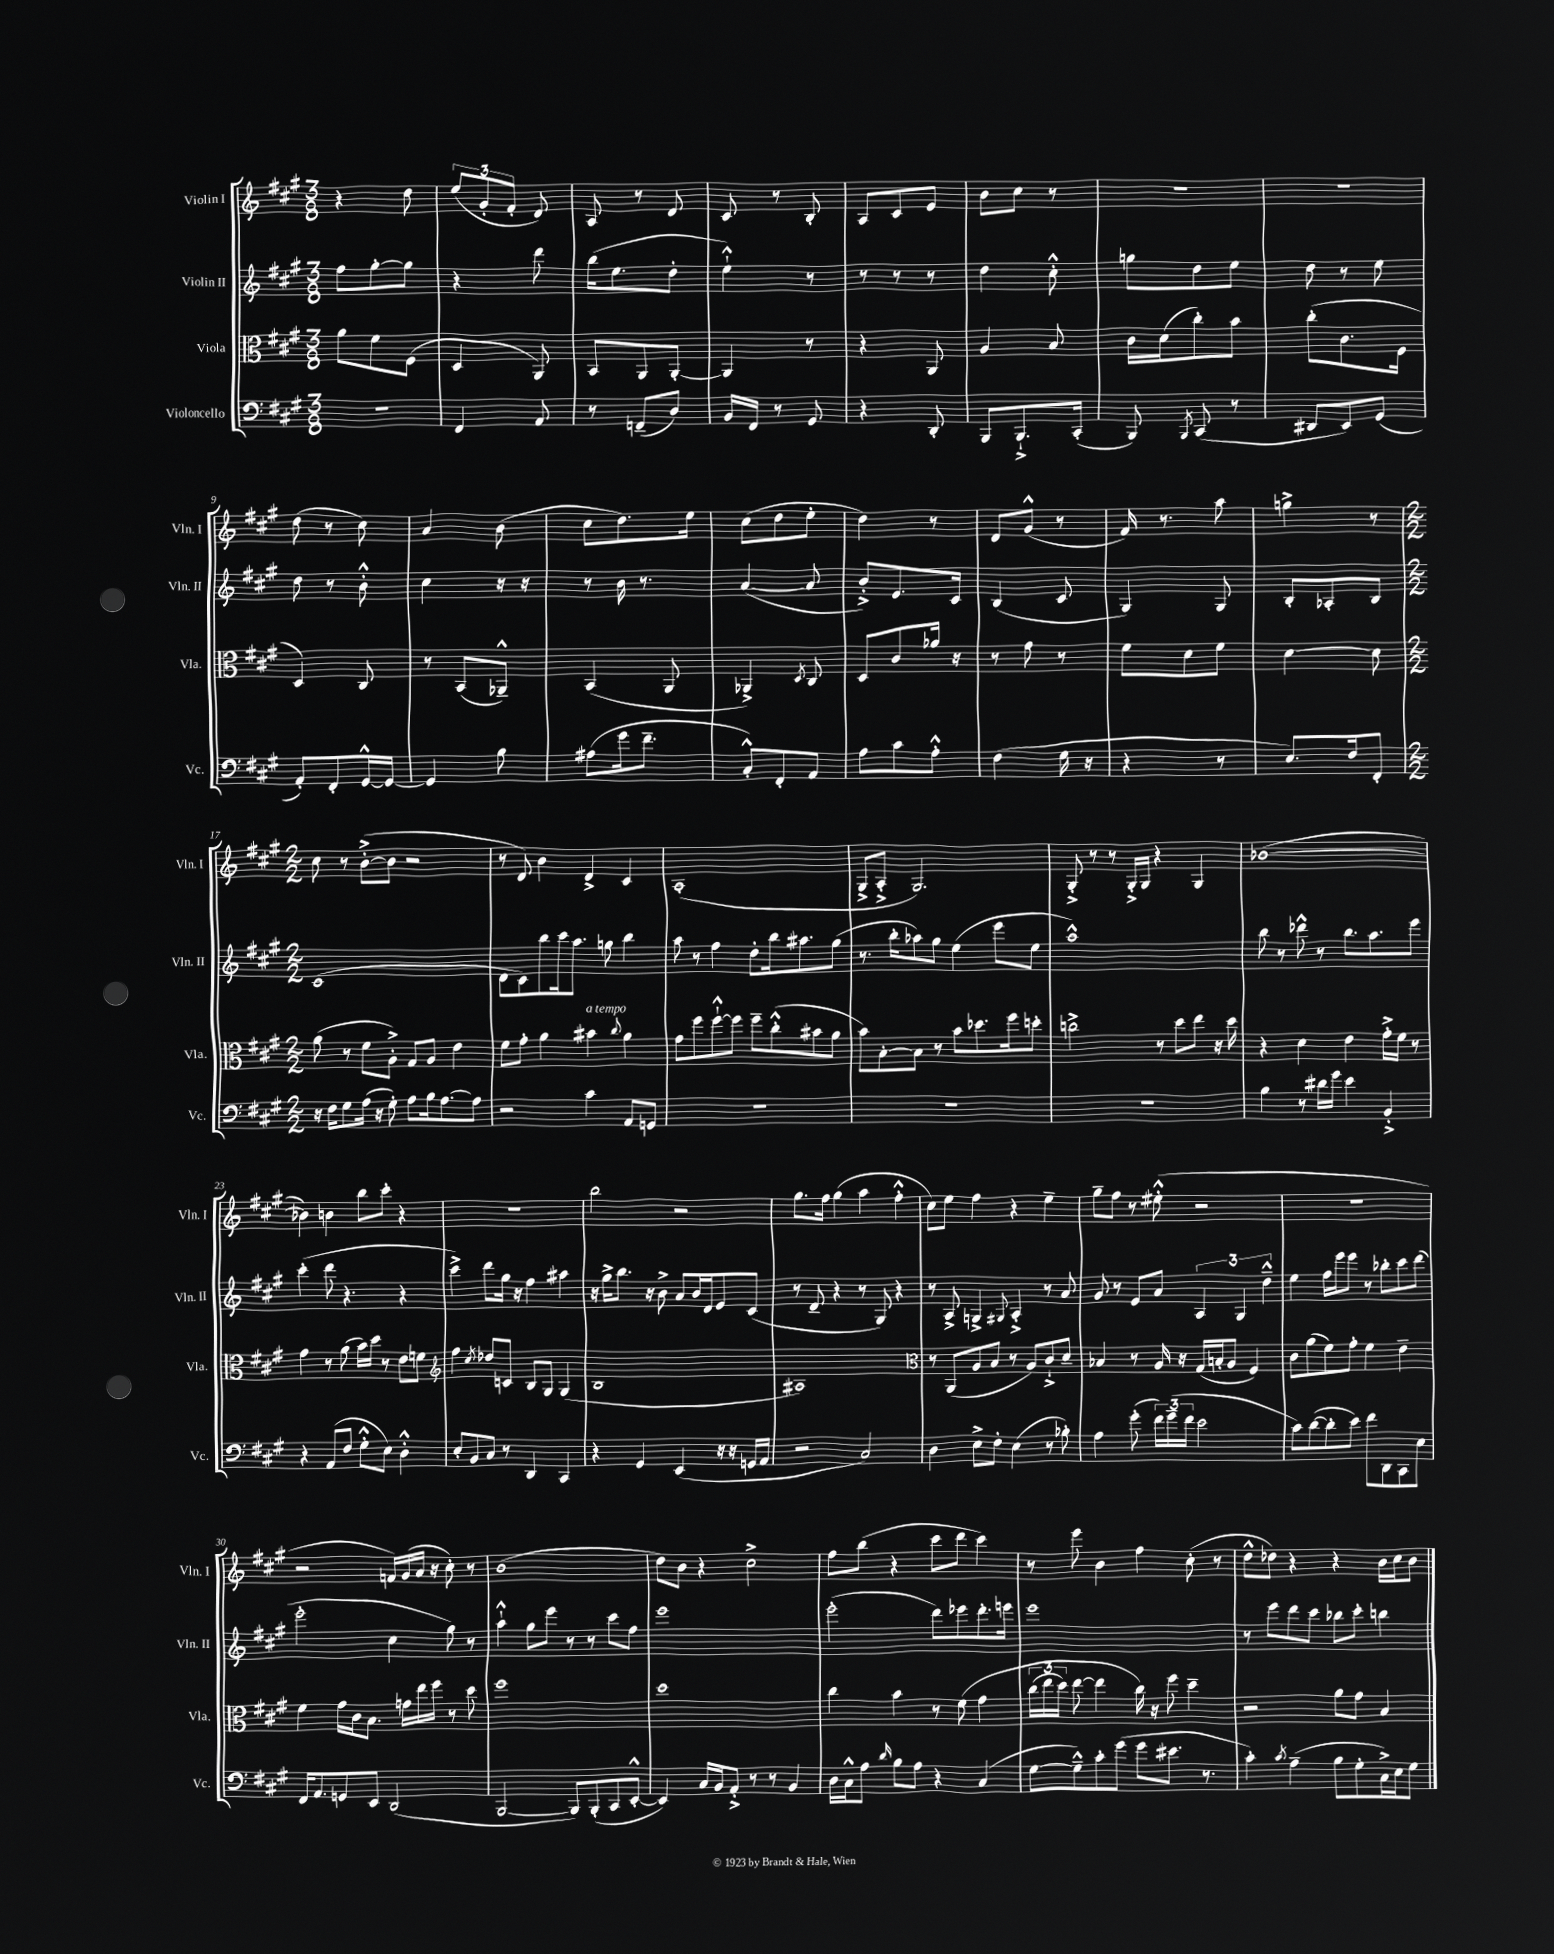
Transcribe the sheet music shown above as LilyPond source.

<<
\new StaffGroup <<
\new Staff = "s0" \with { instrumentName = "Violin I" shortInstrumentName = "Vln. I" } {
    \clef treble \key a \major \numericTimeSignature \time 3/8
    \autoBeamOff r4 d''8 |
    \tuplet 3/2 { e''8[( gis'8-. fis'8]-. } d'8) |
    a8 r8 d'8 |
    cis'8 r8 b8-. |
    a8[ cis'8 e'8] |
    b'8[ cis''8] r8 |
    R4. |
    R4. |
    d''8( r8 cis''8) |
    a'4 b'8( |
    cis''8[ d''8.) e''16] |
    cis''8[( d''8 e''8]-. |
    d''4) r8 |
    d'8[ gis'8]-^( r8 |
    fis'16) r8. a''8 |
    g''4-> r8 |
    \numericTimeSignature \time 2/2 cis''8 r8 b'8[~-.->( b'8] r2 |
    r8 d'8) b'4 d'4-> cis'4 |
    a1-.( |
    gis8[-> a8]-.-> gis2.) |
    gis8-.-> r8 r8 gis16[-.-> gis16] r4 gis4 |
    bes'1~( |
    bes'4) b'4 b''8[ cis'''8]-. r4 |
    r1 |
    b''2 r2 |
    gis''8.[ fis''16] gis''4( a''4 fis''4-.-^ |
    cis''8[) e''8] fis''4 r4 e''4-- |
    gis''8[-- fis''8] r8 eis''8-.-^( r2 |
    R1 |
    r2 f'16[) gis'16( a'16] r16 cis''8-.) r8 |
    b'1( |
    d''8[) b'8] r4 cis''2-> |
    fis''8[ b''8]( r4 cis'''8[ d'''8] cis'''4) |
    r8 e'''8 b'4 fis''4 cis''8-.( r8 |
    d''8[-^ des''8]) r4 r4 b'16[ cis''16 b'8] \bar "|." |
}
\new Staff = "s1" \with { instrumentName = "Violin II" shortInstrumentName = "Vln. II" } {
    \clef treble \key a \major \numericTimeSignature \time 3/8
    \autoBeamOff fis''8[ gis''8~-. gis''8] |
    r4 d'''8 |
    b''16[( e''8. d''8]-. |
    e''4-!-^) r8 |
    r8 r8 r8 |
    d''4 cis''8-.-^ |
    g''8[ d''8 e''8] |
    d''8 r8 e''8 |
    d''8 r8 b'8-.-^ |
    cis''4 r16 r16 |
    r8 b'16 r8. |
    a'4~( a'8 |
    b'8[-.->) e'8. cis'16] |
    b4( cis'8 |
    gis4) gis8 |
    b8[-. aes8-. b8] |
    \numericTimeSignature \time 2/2 cis'1( |
    d'8[ cis'8) b''8 cis'''16 a''8.] g''8 b''4 |
    a''8 r8 fis''4 d''8[-. b''16 ais''8. gis''8]( |
    r8. b''16[-. aes''8) gis''8] e''4( e'''8[ e''8] |
    a''1-^) |
    b''8 r8 des'''8-^ r8 b''8.[ a''8. e'''8] |
    cis'''4-.( d'''8 r4. r4 |
    cis'''4->) d'''8[ gis''16] r16 fis''4 ais''4 |
    r16 gis''16[-> b''8.] r16 b'8-> a'8[ b'16 d'16 e'8 cis'8]( |
    r8 d'8-- r4 r8 gis8) r4 |
    r8 a8-> g4-> \appoggiatura { gis8 } a4-.-> r8 a'8 |
    gis'8 r8 e'8[ a'8] \tuplet 3/2 { a4 gis4 d''4---^ } |
    e''4 fis''16[ e'''16 e'''8] r8 bes''8[-. cis'''8 d'''8]( |
    e'''2-. cis''4 gis''8) r8 |
    a''4-!-^ gis''8[ e'''8] r8 r8 cis'''8[ fis''8] |
    e'''1 |
    e'''2-.( d'''8[) ees'''8 d'''8.-. e'''16] |
    e'''1 |
    r8 e'''8[ d'''8 cis'''8] bes''8[ cis'''8]-. b''4 \bar "|." |
}
\new Staff = "s2" \with { instrumentName = "Viola" shortInstrumentName = "Vla." } {
    \clef alto \key a \major \numericTimeSignature \time 3/8
    \autoBeamOff a'8[ fis'8 fis8]( |
    d4 a,8) |
    b,8[ a,8 a,8]~-. |
    a,4 r8 |
    r4 a,8 |
    a4 b8 |
    cis'16[ d'16( cis''8-.) b'8] |
    cis''8[-.( cis'8. fis16] |
    d4) cis8 |
    r8 b,8[( aes,8]---^) |
    b,4( a,8 |
    aes,4->) \acciaccatura { d8 } cis8 |
    d8[ cis'8 aes'16] r16 |
    r8 gis'8 r8 |
    fis'8[ d'8 fis'8] |
    d'4~ d'8 |
    \numericTimeSignature \time 2/2 a'8( r8 fis'8[ a8]-.->) gis8[ a8] e'4 |
    fis'8[ gis'8]-. a'4 bis'4^\markup { \italic "a tempo" } \appoggiatura { cis''8 } a'4 |
    gis'8[ fis''8 fis''8~-!-^ fis''8] fis''8[-- cis''8-.-^( bis'8 a'8] |
    b'8[) b8~-. b8] r8 b'8[ des''8. fis''16 d''8]-. |
    c''2-> r8 d''8[ e''8] r16 d''16 |
    r4 d'4 e'4 gis'16[-.-> fis'16] r8 |
    gis'4 r8 a'8( b'16[) d''16] r8 e'8[ f'8] |
    \clef treble fis''4 \acciaccatura { cis''8 } des''8[ c'8] b8[ gis8] gis4( |
    b1 |
    ais1) |
    \clef alto r8 a,8[( a8 b8] r8 a8[) cis'8-!-> d'8]-- |
    bes4 r8 a16 r16 gis16[( b16-. a8] fis4) |
    cis'8[ a'8( fis'8) gis'8]-. fis'4 e'4-- |
    fis'4 gis'16[ cis'16 b8.] g'16[ e''16 fis''16] r8 d''8 |
    fis''1 |
    d''1 |
    cis''4 b'4 r8 fis'8\( gis'4 |
    \tuplet 3/2 { cis''16[( e''16 d''16]) } e''8~ e''4 cis''16\) r16 fis''8 d''4-- |
    r2 a'8[ gis'8] b4 \bar "|." |
}
\new Staff = "s3" \with { instrumentName = "Violoncello" shortInstrumentName = "Vc." } {
    \clef bass \key a \major \numericTimeSignature \time 3/8
    \autoBeamOff R4. |
    fis,4 a,8 |
    r8 f,8[--( d8]) |
    b,16[ fis,16] r8 gis,8 |
    r4 d,8-. |
    b,,8[ b,,8.-!-> cis,16]-.( |
    b,,8) \acciaccatura { b,,8 } cis,8( r8 |
    dis,8[ e,8) gis,8]( |
    a,8[-.) fis,8-. gis,16~-^ gis,16]~ |
    gis,4 b8 |
    ais8[( gis'16 fis'8.]-- |
    cis8[-.-^) fis,8-. a,8] |
    a8[ cis'8 a8]-.-^ |
    fis4( gis16 r16 |
    r4 r8 |
    e8.[) fis16 fis,8]-. |
    \numericTimeSignature \time 2/2 r16 fis16[ gis8 a16]( r16 gis8-.) a8[ b16 a8.~ a8] |
    r2 cis'4 a,8[ g,8] |
    R1 |
    R1 |
    R1 |
    b4 r8 dis'16[ gis'16] e'4 b,4-.-> |
    r4 a,8[( fis8] gis8[-.-^ e8]) d4-.-^ |
    e8[-. b,8 cis8] r8 d,4 cis,4 |
    r4 gis,4 e,4( r16 r16 g,16[ a,16] |
    r2 cis2) |
    d4 e8[-> fis8]-. e4( r8 bes8-.) |
    a4 gis'8-.( \tuplet 3/2 { fis'16[) gis'16--( fis'16] } e'2 |
    cis'8[) d'8~( d'8-. e'8]) fis'8[ d,8 cis,8 e8] |
    fis,16[ a,8. g,8 e,8] d,2( |
    b,,2~ b,,8[) b,,8-.( cis,8 e,8]~-.-^ |
    e,4) cis16[ b,16 a,8]-.-> r8 r8 b,4 |
    d16[ cis16-^ a8] \grace { d'16 } b8[ a8] r4 cis4( |
    gis8[~ gis8---^) cis'8-. gis'8]( gis'8[ eis'8.] r8. |
    cis'4-.) \acciaccatura { cis'8 } a4--( b8[ gis8-. cis16->) e16 gis8] \bar "|." |
}
>>
>>
